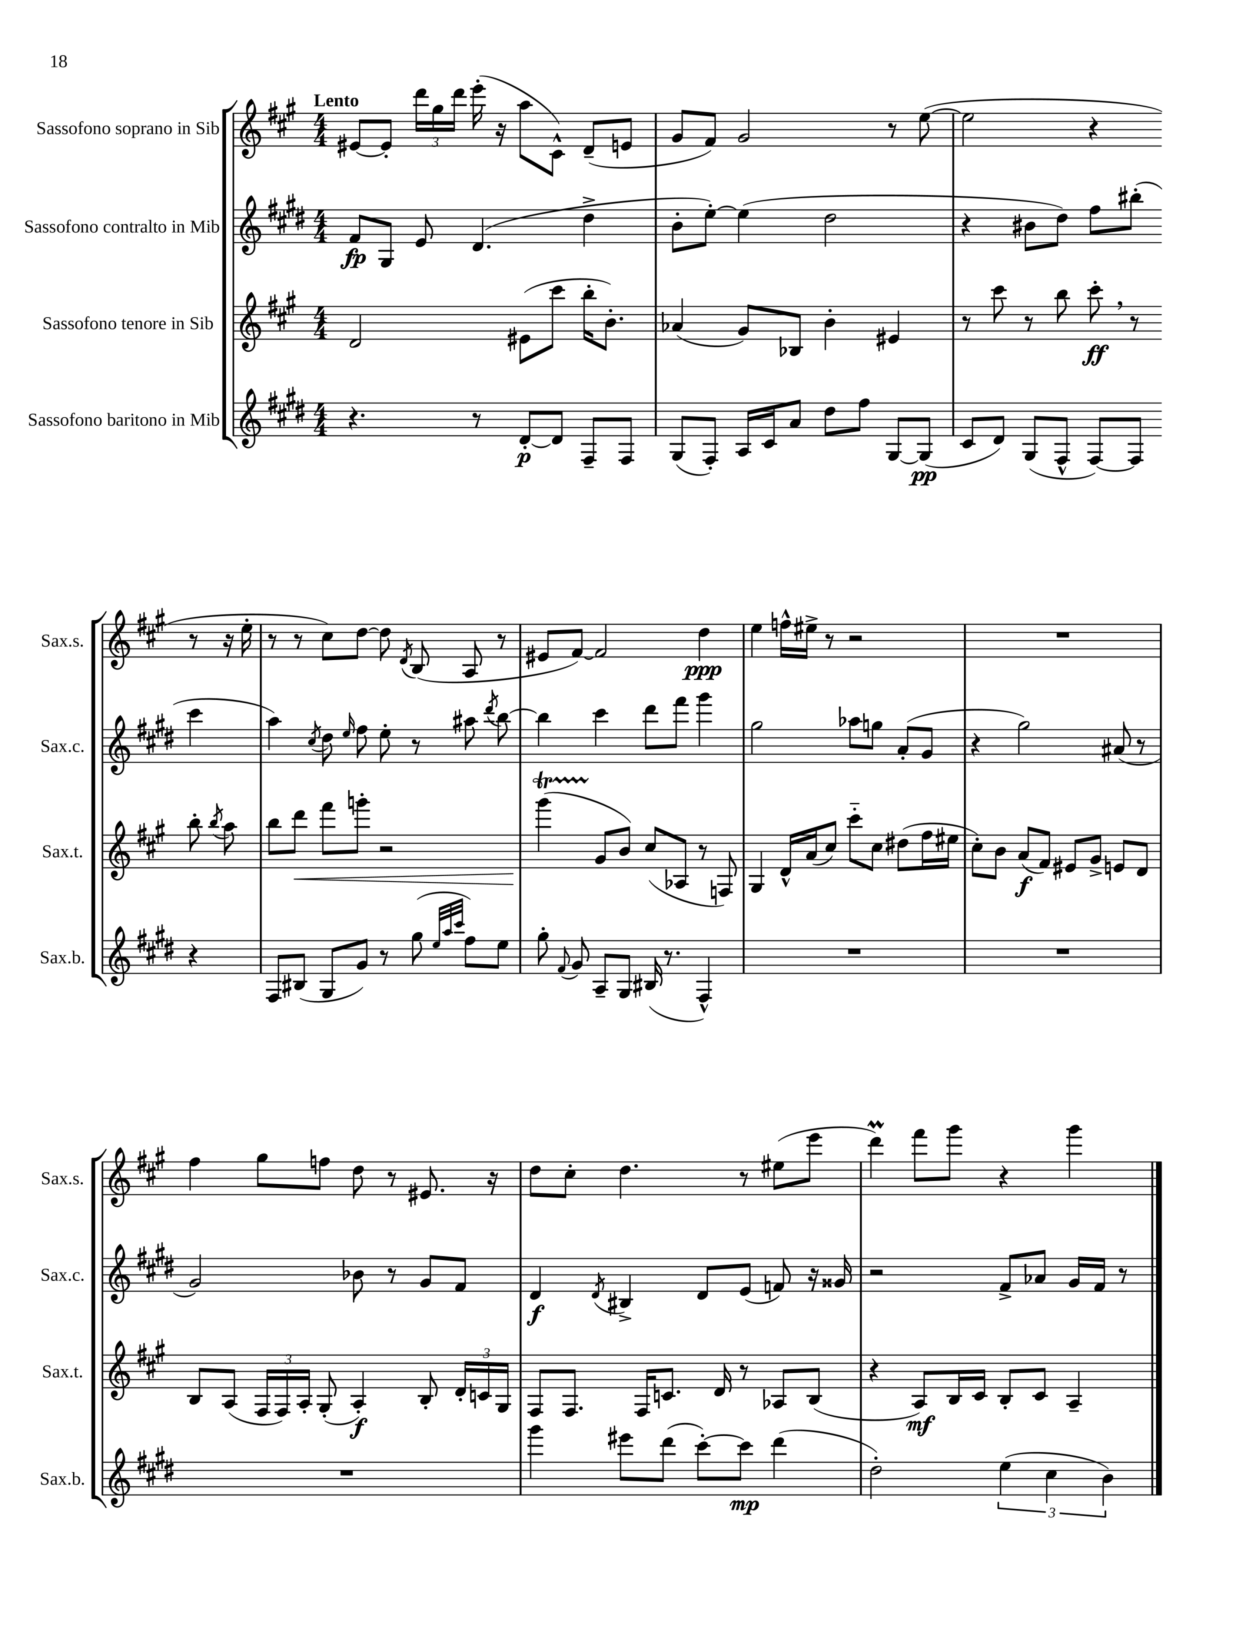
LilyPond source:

<<
\new StaffGroup <<
\new Staff = "s0" \with { instrumentName = "Sassofono soprano in Sib" shortInstrumentName = "Sax.s." } {
    \clef treble \key a \major \numericTimeSignature \time 4/4 \tempo "Lento"
    \autoBeamOff eis'8[~ eis'8]-. \tuplet 3/2 { d'''16[ gis''16 d'''16] } e'''16-.( r16 a''8[ cis'8]-^) d'8[--( e'8] |
    gis'8[ fis'8]) gis'2 r8 e''8~( |
    e''2 r4 r8 r16 e''16-. |
    r8 r8 cis''8[) d''8]~ d''8 \acciaccatura { d'8 } b8( a8 r8 |
    eis'8[ fis'8]~) fis'2 d''4\ppp |
    e''4 f''16[-^ eis''16]-> r8 r2 |
    R1 |
    fis''4 gis''8[ f''8] d''8 r8 eis'8. r16 |
    d''8[ cis''8]-. d''4. r8 eis''8[( e'''8] |
    d'''4\prall) fis'''8[ gis'''8] r4 gis'''4 \bar "|." |
}
\new Staff = "s1" \with { instrumentName = "Sassofono contralto in Mib" shortInstrumentName = "Sax.c." } {
    \clef treble \key e \major \numericTimeSignature \time 4/4
    \autoBeamOff fis'8[\fp gis8] e'8 dis'4.( dis''4-> |
    b'8[-. e''8]~-.) e''4( dis''2 |
    r4 bis'8[ dis''8]) fis''8[ bis''8]-.( cis'''4 |
    a''4) \acciaccatura { cis''8 } dis''8 \grace { e''16 } fis''8 e''8-. r8 ais''8 \acciaccatura { dis'''8 } b''8~ |
    b''4 cis'''4 dis'''8[ fis'''8] gis'''4 |
    gis''2 aes''8[ g''8] a'8[-.( gis'8] |
    r4 gis''2) ais'8( r8 |
    gis'2) bes'8 r8 gis'8[ fis'8] |
    dis'4\f \acciaccatura { dis'8 } bis4-> dis'8[ e'8]( f'8) r16 gisis'16 |
    r2 fis'8[-> aes'8] gis'16[ fis'16] r8 \bar "|." |
}
\new Staff = "s2" \with { instrumentName = "Sassofono tenore in Sib" shortInstrumentName = "Sax.t." } {
    \clef treble \key a \major \numericTimeSignature \time 4/4
    \autoBeamOff d'2 eis'8[( cis'''8] b''16[-. b'8.]-.) |
    aes'4( gis'8[) bes8] b'4-. eis'4 |
    r8 cis'''8 r8 b''8 cis'''8-.\ff \breathe r8 b''8-. \acciaccatura { b''8 } a''8 |
    b''8[ d'''8]\< fis'''8[ g'''8]-. r2 |
    gis'''4\startTrillSpan\!( gis'8[\stopTrillSpan b'8]) cis''8[( aes8] r8 f8) |
    gis4 d'16[-^ a'16( cis''8]) cis'''8[-_ cis''8] dis''8[( fis''16 eis''16] |
    cis''8[-.) b'8] a'8[\f( fis'8]) eis'8[ gis'8]-> e'8[ d'8] |
    b8[ a8]( \tuplet 3/2 { fis16[ fis16) a16]-. } gis8-.( a4-.\f) b8-. \tuplet 3/2 { d'16[-. c'16 gis16] } |
    fis8[ fis8.] fis16[ c'8.] d'16 r8 aes8[ b8]( |
    r4 a8[\mf) b16 cis'16] b8[-. cis'8] a4-- \bar "|." |
}
\new Staff = "s3" \with { instrumentName = "Sassofono baritono in Mib" shortInstrumentName = "Sax.b." } {
    \clef treble \key e \major \numericTimeSignature \time 4/4
    \autoBeamOff r4. r8 dis'8[~-.\p dis'8] fis8[-- fis8] |
    gis8[( fis8]-.) a16[ cis'16 a'8] dis''8[ fis''8] gis8[~ gis8]\pp( |
    cis'8[ dis'8]) gis8[( fis8]-^ fis8[~) fis8] r4 |
    fis8[ bis8]( gis8[ gis'8]) r8 gis''8( \grace { e''32[ a''32 cis'''32] } fis''8[) e''8] |
    gis''8-. \appoggiatura { fis'8 } gis'8 a8[-- gis8] bis16( r8. fis4-^) |
    R1 |
    R1 |
    R1 |
    gis'''4 eis'''8[ dis'''8]( cis'''8[~-.) cis'''8]\mp dis'''4( |
    dis''2-.) \tuplet 3/2 { e''4( cis''4 b'4) } \bar "|." |
}
>>
>>
\layout { \context { \Score \remove "Bar_number_engraver" } }
